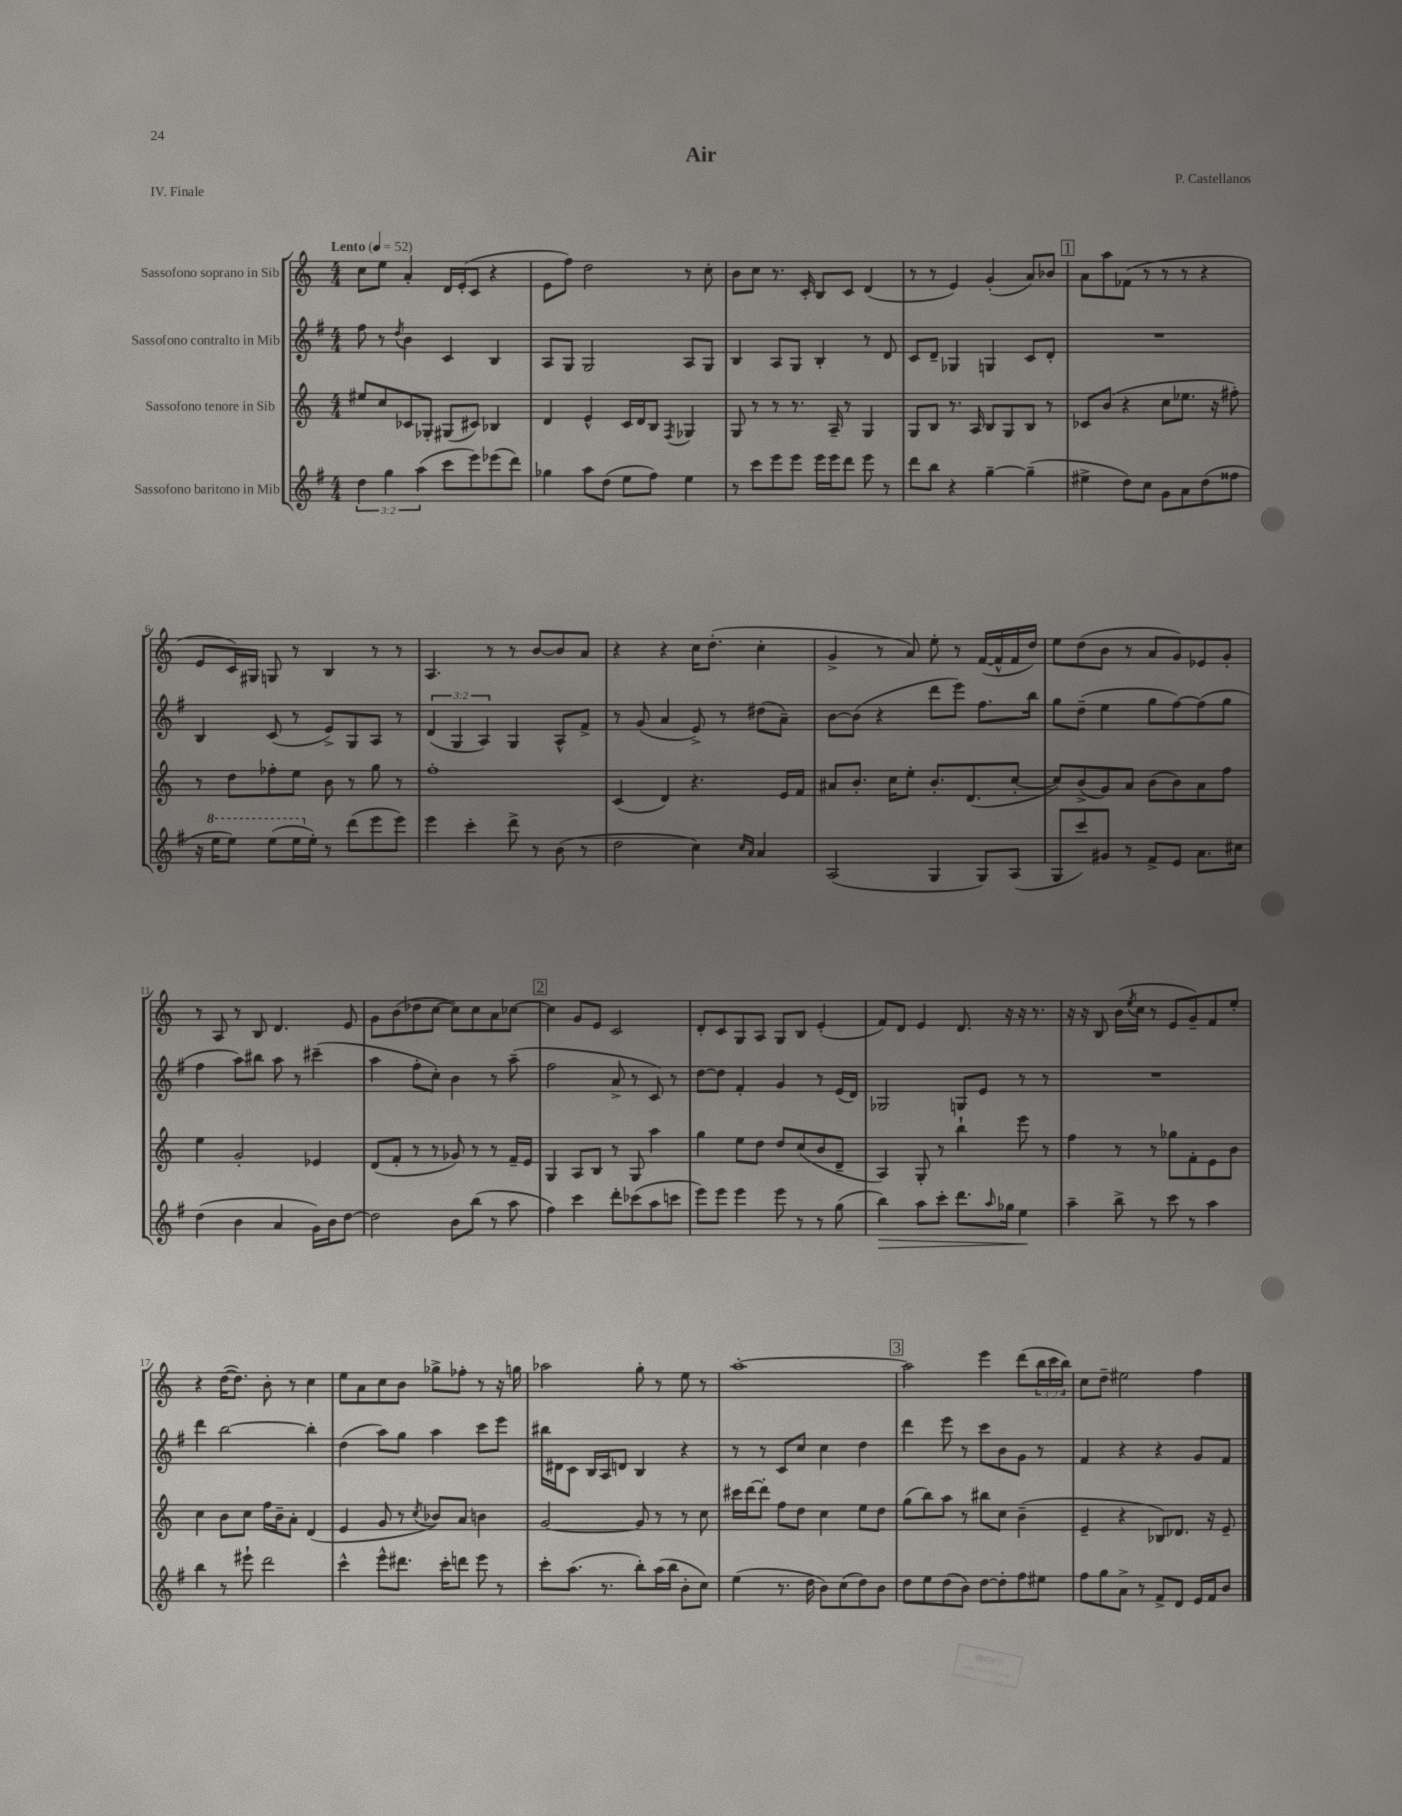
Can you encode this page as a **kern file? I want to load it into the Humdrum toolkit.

**kern	**dynam	**kern	**kern	**kern
*part4	*part4	*part3	*part2	*part1
*staff4	*staff4	*staff3	*staff2	*staff1
*I"Sassofono baritono in Mib	*	*I"Sassofono tenore in Sib	*I"Sassofono contralto in Mib	*I"Sassofono soprano in Sib
*clefG2	*	*clefG2	*clefG2	*clefG2
*k[f#]	*	*k[]	*k[f#]	*k[]
*M4/4	*	*M4/4	*M4/4	*M4/4
*MM52	*	*MM52	*MM52	*MM52
=1	=1	=1	=1	=1
!	!	!	!	!LO:TX:a:B:t=Lento
6dd\	.	8ee#X/L	8ff#\	8cc\L
.	.	8cc/	8r	8ee\J
6gg\	.	.	.	.
.	.	.	8qdd/	.
.	.	8c-X/	4b\	4a'/
(6aa\	.	.	.	.
.	.	8G-X'/J	.	.
8ccc\L	.	(8G#X/L	4c/	16d/LL
.	.	.	.	(16e'/J
8eee\)	.	8c#X/J)	.	8c/J
(8eee-X\	.	4B-X/	4B/	4r
8ddd\J)	.	.	.	.
=2	=2	=2	=2	=2
4gg-X\	.	4d/	8A/L	8e\L
.	.	.	8G/J	8ff\J)
8aa\L	.	4e^^/	2G/	2dd\
(8dd\J	.	.	.	.
8ee\L	.	16c/LL	.	.
.	.	16d/J	.	.
8ff#\J)	.	8B/J	.	.
.	.	8qF/	.	.
4ee\	.	4G-X/	8A/L	8r
.	.	.	8G/J	8cc'\
=3	=3	=3	=3	=3
8r	.	8G/	4B/	8b\L
8ccc\L	.	8r	.	8cc\J
8eee\	.	8r	8A/L	8.r
8eee\J	.	8.r	8G/J	.
.	.	.	.	16c'/
16eee\LL	.	.	4B'/	8B/L
16eee\J	.	16A~/	.	.
8ddd\J	.	8r	.	8c/J
8eee\	.	4G/	8r	(4d/
8r	.	.	8d/	.
=4	=4	=4	=4	=4
8ddd\L	.	8G/L	8c/L	8r
8bb\J	.	8B/J	8d~/J	8r
4r	.	8.r	4G-X/	4e/)
.	.	16A/	.	.
[4gg~\	.	8B/L	4Gn/	(4g'/
.	.	8G/	.	.
(4gg~\]	.	8B/J	8c/L	8a/L)
.	.	8r	8d'/J	8b-X/J
!!LO:REH:place=s1:t=1
=5	=5	=5	=5	=5
4ee#X^\	.	8c-X/L	1r	8a\L
.	.	(8b/J	.	8aa\
8dd\L)	.	4r	.	(8f-X\J
8cc\J	.	.	.	8r
8g\L	.	8cc\L	.	8r
8a\	.	8.ee-X\J	.	8r
(8dd\	.	.	.	4r
.	.	16r	.	.
8ff##X\J	.	8ff#X'\)	.	.
!!LO:LB:g=z
=6	=6	=6	=6	=6
16r	.	8r	4B/	8e/L
*8va	*	*	*	*
16eee\KL	.	.	.	.
8eee\J)	.	8dd\L	.	16c/L)
.	.	.	.	16G#X/JJ
(8eee\L	.	8ff-X'\	(8c/	8Gn/
16eee\L	.	8ee\J	8r	8r
*X8va	*	*	*	*
16ee'\JJ)	.	.	.	.
8r	.	8b\	8e^/L)	4B/
(8ddd\L	.	8r	8G/	.
8eee\	.	8gg\	8A/J	8r
8eee\J)	.	8r	8r	8r
=7	=7	=7	=7	=7
4eee\	.	1ff'	(6d/	4.A/
.	.	.	6G/	.
4ccc'\	.	.	.	.
.	.	.	6A/)	.
.	.	.	.	8r
8ddd^\	.	.	4G/	8r
8r	.	.	.	[8b/L
(8b\	.	.	8A^^/L	8b/]
8r	.	.	8f#^/J	8a/J
=8	=8	=8	=8	=8
2dd\	.	(4c/	8r	4r
.	.	.	(8g/	.
.	.	4d/)	4a/	4r
4cc\)	.	4.r	8e^/)	16cc\KL
.	.	.	.	(8.dd'\J
.	.	.	8r	.
16qqcc/LL	.	.	.	.
16qqa/JJ	.	.	.	.
4a/	.	.	(8dd#X\L	4cc'\
.	.	16e/LL	8a~\J)	.
.	.	16f/JJ	.	.
=9	=9	=9	=9	=9
(2A/	.	8a#X/L	[8b\L	4g^/
.	.	8.b'/J	(8b\J]	.
.	.	.	4r	8r
.	.	16cc\KL	.	.
.	.	8ee'\J	.	8a/)
4G/	.	8.b'/L	8ddd\L	8ee'\
.	.	.	8eee\J)	8r
.	.	(8.d/	.	.
8G/L)	.	.	8.ff#\L	([16f/LL
.	.	.	.	16f^^/]
(8A/J	.	[8cc'/J	.	16f/
.	.	.	16bb\Jk	16dd/JJ)
=10	=10	=10	=10	=10
8G/L	.	8cc/L])	8gg\L	8ee\L
8ccc/)	.	(8b^/	(8dd~\J	(8dd\
8g#X/J	.	8g/)	4ee\	8b\J
8r	.	8a/J	.	8r
8f#^/L	.	(8b\L	8gg\L	8a/L
8e/J	.	8b\)	[8ff#\)	8g/)
8.a\L	.	8a\	(8ff#\]	8e-X/
.	.	8ff\J	8gg\J	8g'/J
16cc#X\Jk	.	.	.	.
!!LO:LB:g=z
=11	=11	=11	=11	=11
(4dd\	.	4ee\	4ff#\	8r
.	.	.	.	8A/
4b\	.	2g'/	8aa\L)	8r
.	.	.	8bb#X\J	8B/
4a/	.	.	8aa\	4.d/
.	.	.	8r	.
16g\LL)	.	4e-X/	(4ccc#X~\	.
16b\J	.	.	.	.
[8dd\J	.	.	.	8e/
=12	=12	=12	=12	=12
2dd\]	.	(8d/L	4aa\	8g\L
.	.	8f'/J	.	(8b\
.	.	8r	8ff#'\L	8dd-X\
.	.	8r	8cc'\J)	[8cc\J
8b\L	.	8g-X/)	4b\	8cc\L])
(8bb\J	.	8r	.	8cc\
8r	.	8r	8r	8a\
8aa\	.	16f~/LL	(8aa~\	[8cc-X\J
.	.	16e/JJ	.	.
!!LO:REH:place=s1:t=2
=13	=13	=13	=13	=13
4ff#\)	.	4G/	2ff#\	4cc-\]
4ccc\	.	8A/L	.	8g/L
.	.	8B/J	.	8e/J
8ddd'\L	.	8r	8a^/	2c/
(8ccc-X\	.	8G/	8r	.
8aa\	.	4aa\	8c/)	.
8cccn\J	.	.	8r	.
=14	=14	=14	=14	=14
8eee\L)	.	4gg\	[8dd\L	8d'/L
8eee\J	.	.	8dd\J]	8c/
4eee\	.	8ee\L	4f#'/	8G/
.	.	8dd\J	.	8A/J
8eee\	.	8dd/L	4g/	8G/L
8r	.	(8cc/	.	8B/J
8r	.	8b/	8r	(4e'/
(8gg\	.	8d~/J	(16e/LL	.
.	.	.	16d/JJ)	.
=15	=15	=15	=15	=15
!	!LO:HP:b	!	!	!
4bb\)	>	4A/)	2G-X/	8f/L)
.	.	.	.	8d/J
8aa\L	.	8G'/	.	4e/
8ccc'\J	.	8r	.	.
8.ddd\L	.	4bb`\	8Gn/L	8.d/
.	.	.	8e/J	.
16qqaa/	.	.	.	.
16gg-X\Jk	.	.	.	16r
4ee\	.	8eee\	8r	16r
.	.	.	.	8.r
.	.	8r	8r	.
.	]	.	.	.
=16	=16	=16	=16	=16
4aa~\	.	4ff\	1r	16r
.	.	.	.	16r
.	.	.	.	8B/
8bb^\	.	8r	.	(16b\LL
.	.	.	.	8qee/
.	.	.	.	16cc\JJ
8r	.	8r	.	8r
8ccc\	.	8gg-X\L	.	8e/L
8r	.	8f'\	.	8g~/)
4aa\	.	8e\	.	8f/
.	.	8b\J	.	8ee'/J
!!LO:LB:g=z
=17	=17	=17	=17	=17
4bb\	.	4cc\	4ddd\	4r
8r	.	8b\L	[2bb\	([16dd\KL
.	.	.	.	8.dd\J])
8eee#X`\	.	8cc\J	.	.
2ddd\	.	16ff\LL	.	8b'\
.	.	16b~\J	.	.
.	.	8a'\J	.	8r
.	.	(4d/	4bb'\]	4cc\
=18	=18	=18	=18	=18
4ccc^^\	.	4e/	(4dd\	8ee\L
.	.	.	.	8a\
8eee^^\L	.	8g/	8aa\L)	8cc\
8.ddd#X\J	.	8r	8gg\J	8b\J
.	.	8qcc/	.	.
.	.	8b-X/L)	4aa\	8gg-X^\L
16ccc'\KL	.	.	.	.
8dddn\J	.	8a/J	.	8ff-X'\J
8eee\	.	4bn\	8ccc\L	8r
8r	.	.	8eee\J	16r
.	.	.	.	16ggn\
=19	=19	=19	=19	=19
8ccc'\L	.	[2g/	16bb#X\LL	2aa-X\
.	.	.	16d#X\J	.
(8.aa\J	.	.	8c\J	.
.	.	.	16B/LL	.
8.r	.	.	16A/J	.
.	.	.	8dn/J	.
8bb'\L)	.	8g/]	4B/	8gg'\
(16aa\L	.	8r	.	8r
16bb\JJ	.	.	.	.
8b'\L	.	8r	4r	8ee\
8cc\J)	.	8cc\	.	8r
=20	=20	=20	=20	=20
(4ee\	.	16ccc#X\LL	8r	[1aa'
.	.	[16ddd\J	.	.
.	.	8ddd'\J]	8r	.
8.r	.	8ff\L	8c/L	.
.	.	8dd\J	8cc/J	.
16dd\	.	.	.	.
8b\L)	.	4cc\	4cc\	.
(8cc\	.	.	.	.
8dd\)	.	8ee\L	4dd\	.
8b\J	.	8dd\J	.	.
!!LO:REH:place=s1:t=3
=21	=21	=21	=21	=21
8dd\L	.	(8gg\L	4ddd\	2aa\]
8ee\	.	8bb\)	.	.
(8dd\	.	8aa\J	8eee\	.
8b\J)	.	8r	8r	.
[8dd\L	.	8bb#X\L	8ccc\L	4eee\
8dd'\]	.	8cc\J	8b\	.
8ff#\	.	(4b~\	8g\J	(8ddd\L
8ee#X\J	.	.	8r	24bb\L
.	.	.	.	24ccc\
.	.	.	.	24bb\JJ)
=22	=22	=22	=22	=22
8ff#\L	.	4e~/	4f#/	8cc\L
8gg\	.	.	.	8dd~\J
8a^\J	.	4r	4r	2ee#X\
8r	.	.	.	.
8f#^/L	.	8B-X/L)	4r	.
8d/J	.	8.d-X/J	.	.
16e/LL	.	.	8g/L	4ff\
16f#/J	.	16r	.	.
8b/J	.	8e~/	8f#/J	.
==	==	==	==	==
*-	*-	*-	*-	*-
